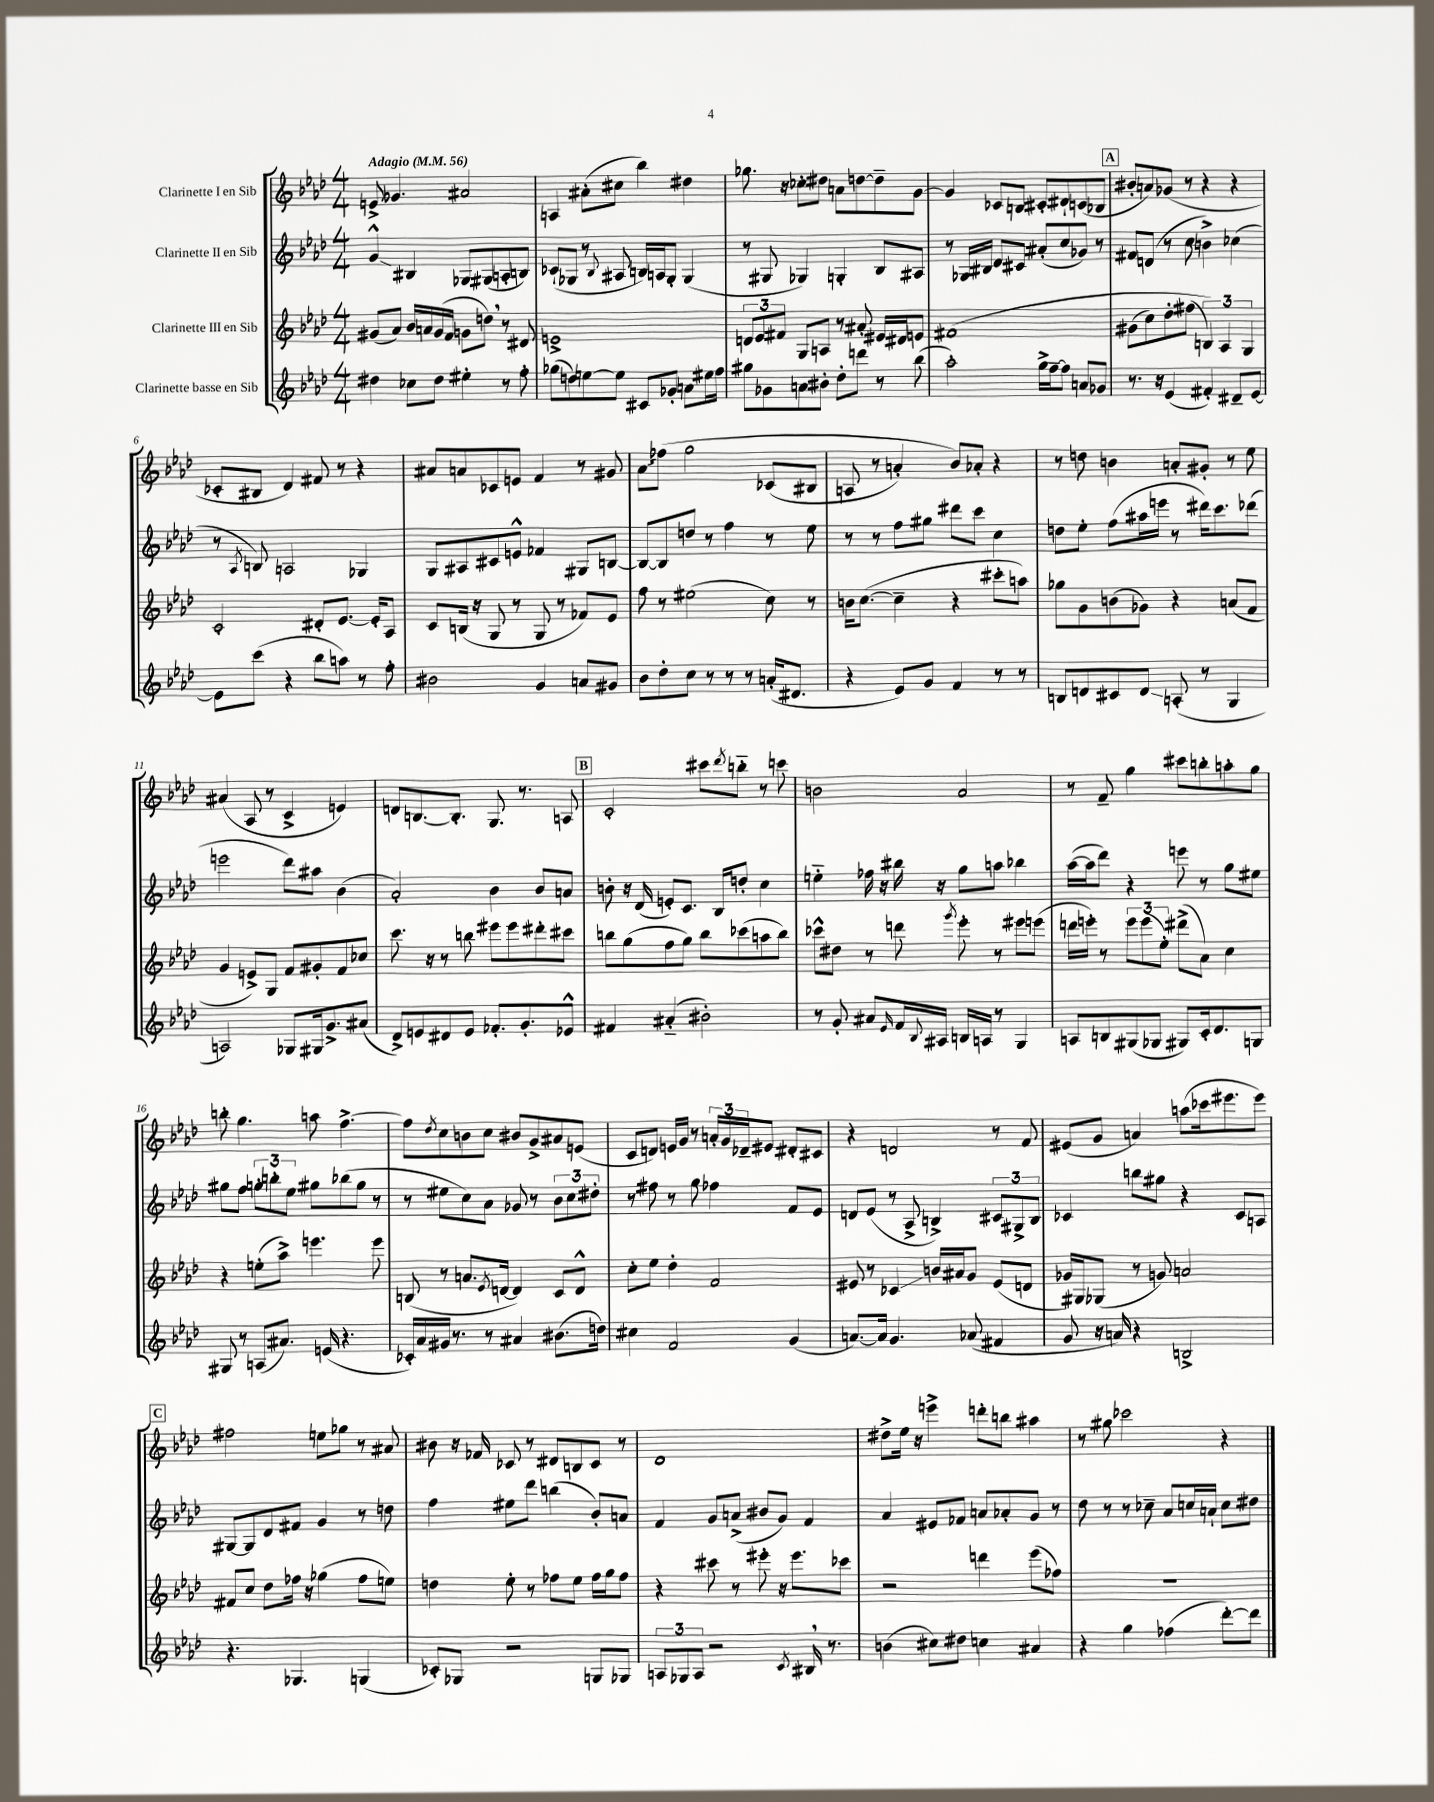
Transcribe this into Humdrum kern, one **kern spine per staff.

**kern	**kern	**kern	**kern
*staff4	*staff3	*staff2	*staff1
*clefG2	*clefG2	*clefG2	*clefG2
*k[b-e-a-d-]	*k[b-e-a-d-]	*k[b-e-a-d-]	*k[b-e-a-d-]
*M4/4	*M4/4	*M4/4	*M4/4
*MM56	*MM56	*MM56	*MM56
4dd#\	(8g#/L	4g^^/	8e^/
.	8a-/J)	.	4.g-/
8cc-\L	16b-/LL	4B#/	.
.	16a/	.	.
8dd#\J	(16g#/	.	.
.	16f/JJ	.	.
4ee#'\	8g\L	8G-/L	2a#/
.	8dd\J)	(8G#/	.
8r	8r	8A'/	.
8ff'\	8d#/	8B/J)	.
=	=	=	=
(8gg-\L	1e^	(8c-`/L	4A/
8dd\)	.	8G-/J	.
[8ee\	.	8r	(8a#'\L
.	.	8qqB-/	.
8ee\]J	.	8A#/	8cc#\J
8c#/L	.	16B/LL)	4bb-\)
.	.	16A/J	.
8g-'/J	.	8G-'/J	.
8a\L	.	(4G-/	4dd#\
16ee#\L	.	.	.
16ff\JJ	.	.	.
=	=	=	=
8gg#\L	12d/L	8r	8.gg-\
.	12e-/	.	.
8g-\	.	8G#/	.
.	12f#/J	.	.
.	.	.	16r
8a\	8G/L	4G-/)	8cc-'\L
8b#'\J	8A/J	.	8dd#\J
8dd-'\L	8r	4G'/	8a\L
8ddd\J	8a#'/	.	[8dd\
8r	16e#/LL	8B-/L	8dd~\]
.	16d#/J	.	.
(8bb-\	8e/J	8A#/J	[8g\J
=	=	=	=
2aa-'\)	&(1f#	8r	4g/]
.	.	16G-/LL	.
.	.	16B#/JJ	.
.	.	8d-/L	8c-/L
.	.	8c#/J	8B/J
16gg^\LL	.	(8a#'/L	8c#'/L
[16ff~\J	.	.	.
8ff\]J	.	8cc/	8d#`/
8a/L	.	8g-/J)	(8c/
8g-/J	.	8r	8B-/J
=	=	=	=
8.r	(8g#\L	8f#/L	8b#'/L
.	8cc\)	(8d/J	8a/)
16r	.	.	.
(4e-/	8dd-'\	8r	(8g-/J
.	(8ff#\J	8cc\	8r
4f#'/)	6B/)&)	4b^\)	4r
.	6A-/	.	.
8d#~/L	.	(4cc-\	4r
.	6G/	.	.
[8e-/J	.	.	.
=	=	=	=
8e-\]L	2c'/	8r	8c-'/L
.	.	8qA-/	.
(8ccc\J	.	8B/)	8B#/J
4r	.	2A/	4d-/)
8bb-\L	8d#'/L	.	8f#/
8aa\J)	[8.e-/J	.	8r
8r	.	4G-/	4r
.	16e-'/]LK	.	.
8ff'\	8A-/J	.	.
=	=	=	=
2b#\	8c/L	8G/L	8a#/L
.	(16B/Jk	8A#/	8a/
.	16r	.	.
.	8G/	8c#/	8c-/
.	8r	8e^^/J	8e/J
4g/	8G/	4f-/	4f/
.	8r	.	.
8a/L	8f-/L)	8G#/L	8r
8g#/J	8e-/J	[8B/J	8g#/
=	=	=	=
8b-\L	8ff\	8B/_L	8a-\L
8dd-'\	8r	8B/]	&(8ff-\J
8cc\J	(2ee#\	8dd/J	2gg\
8r	.	8r	.
8r	.	4ff\	.
8r	.	.	.
(16a'/LK	8cc\)	8r	(8c-/L
8.d#/J	.	.	.
.	8r	8ee-\	8B#/J
=	=	=	=
4r	16b\LK	8r	8A/
.	([8.cc\J	.	.
.	.	8r	8r
8e-/L)	4cc~\]	8ff\L	4a'/)
8g/J	.	8gg#\J	.
4f/	4r	8ddd#\L	8b-/L&)
.	.	8ccc\J	8a-'/J
8r	8ccc#'\L	4cc\	4r
8r	8aa\J)	.	.
=	=	=	=
8B/L	8gg-\L	8dd\L	8r
8d/	8g\	8ee-'\J	8dd\
8c#/	(8b\	(8ff\L	4b\
8d/J	8g-\J)	16aa#\L	.
.	.	16eee\JJ	.
(8A'/	4r	8r	8a'/L
8r	.	16ddd#\LK)	8g#'/J
.	.	8.ccc\	.
4G/	(8a/L	.	8r
.	8f/J	(8ddd-\J	8ee-\
=	=	=	=
2A/)	4g/	2eee\	(4a#/
.	8e^/L)	.	8A-/
.	8G/J	.	8r
8G-/L	8f/L	8ddd-\L)	4c^/
16G#/k	8g#'/	8aa#\J	.
8.g^/	.	.	.
.	8f/	(4b-\	4e/)
(8a#/J	8cc-/J	.	.
=	=	=	=
8d-^/L)	8.ccc\	2a-'/)	8d/L
8e/	.	.	[8.B/
.	16r	.	.
8d#/	8r	.	.
.	.	.	8.B'/]J
8e/J	8bb\	.	.
8.f-'/L	8eee#\L	4b-\	8.G/
.	8eee#\	.	.
8.g'/	.	.	8.r
.	8ddd#'\	8b-/L	.
8e-^^/J	8ccc#\J	8a/J	8A/
=	=	=	=
4f#/	8bb\L	8b'\	2c'/
.	(8gg\	16r	.
.	.	(16d-/	.
(4a#'~/	8ff\	8e'/L)	.
.	8gg\J)	8.c/J	.
2b#'\)	8bb\L	.	8ccc#\L
.	.	16B-/LK	.
.	.	.	8qddd-/
.	(8ccc-\	8dd'/J	8bb'~\J
.	8aa\	4cc\	8r
.	8bb\J)	.	8ccc\
=	=	=	=
8r	8ccc-^^\L	4ee'~\	2b\
8g'/	8dd#\J	.	.
8a#/L	8r	16ff-\	.
.	.	16r	.
16qqe-/	.	.	.
16f/L	8ddd\	16bb#\	.
8qqB-/	.	.	.
16A#/JJ	.	16r	.
.	8qggg/	.	.
16B/LL	8eee-'\	8gg\L	2a-/
16A/JJ	.	.	.
8r	8r	8aa\J	.
4G/	8eee#\L	4bb-\	.
.	(8eee\J	.	.
=	=	=	=
8A/L	16ddd\LL	([16aa-\LL	8r
.	16eee'\JJ)	16aa-\]J	.
8B/	8r	8ddd-\J)	8f~/
(8G#/	12eee\L	4r	4gg\
.	(12eee\	.	.
8G-/J	.	.	.
.	12ee-'\J)	.	.
8G#/L)	(8ddd#^\L	8eee\	8ccc#\L
16c'/k	8a-\J)	8r	8bb'\
8.d-/	.	.	.
.	4cc\	8gg\L	8aa'\
8G/J	.	8ee#\J	8gg\J
=	=	=	=
8G#/	4r	8gg#\L	8bb'\
8r	.	8ff\J	4.gg\
(8A/L	(8ee'\L	12gg'\L	.
.	.	12bb'\	.
8.a#/J)	8aa-^\J)	.	.
.	.	12ee-\J	.
.	4.eee\	8gg#\L	8aa\
(16e/	.	.	.
4.r	.	(8bb-\	[4.ff^\
.	.	8gg#\J	.
.	8eee\	8r	.
=	=	=	=
16c-'/LL)	(8B/	8r	8ff\]L
16a-/	.	.	.
.	.	.	8qdd-/
16g#/JJ	8r	8ee#\L	8cc\
8.r	.	.	.
.	8.a/L	8cc\)	8b\
8r	.	8a-\J	8cc\J
.	8qe-/	.	.
.	[16d/Jk	.	.
4a#/	4d/])	8g-/	8b#/L
.	.	8r	8g^/
(8.b#\L	8c/L	12b-\L	8a#/
.	.	12cc\	.
.	8d^^/J	.	(8e/J
.	.	12dd#'\J	.
16dd\Jk)	.	.	.
=	=	=	=
4cc#\	8cc'\L	8r	8c/L
.	8ee-\J	8ff#\	8d/J)
2f/	4dd-'\	8r	16e/LL
.	.	.	16g/JJ
.	.	8gg\	8r
.	2f/	4ff-\	24a'/LL
.	.	.	24g/
.	.	.	24d-~/J
.	.	.	8e#/J
(4g/	.	8f/L	8d#'/L
.	.	8e-/J	8c#/J
=	=	=	=
[8.a/L)	8e#/	8d/L	4r
.	8r	(8e-/J	.
16a/]Jk	.	.	.
4.g/	4c-/	8r	2d/
.	.	8A-^/	.
.	16b/LL	4B^/)	.
.	16a#/J	.	.
(8a-/	8g/J	.	.
4f#/	(8e#/L	12c#/L	8r
.	.	12G#^/	.
.	8d/J	.	8f/
.	.	12B/J	.
=	=	=	=
8g/	16g-/LL)	4c-/	(8e#/L
.	16G#/J	.	.
16r	(8G-/J	.	8g/J
16a/)	.	.	.
4r	8r	8bb\L	4a/)
.	8g/)	8gg#\J	.
2B^/	2a/	4r	(8aa\L
.	.	.	16ccc-\k
.	.	.	8.eee#\
.	.	8c-/L	.
.	.	8A/J	8eee#\J)
=	=	=	=
4.r	8f#/L	[8G#/L	2ff#\
.	8cc/J	8G#/]	.
.	8dd-\L	8d-/	.
4.G-/	16ff-\Jk	8f#/J	.
.	16r	.	.
.	(4gg-\	4g/	8ee\L
.	.	.	8gg-\J
(4G/	8ff-\L	8r	8r
.	8ee\J)	8dd\	8a#/
=	=	=	=
8c-'/L)	4dd\	4ff\	8b#\
8G-/J	.	.	16r
.	.	.	16f-/
2r	8ee-'\	8ee#\L	8c-/
.	8r	8ddd-\J	8r
.	8ff-\L	(4bb\	8d#/L
.	8ee-\J	.	8B/
8G/L	16ff-\LL	8b-'/L)	8c-/J
.	16gg\J	.	.
8G-/J	8ff-\J	8a/J	8r
=	=	=	=
12A/L	4r	4f/	1d-
12G-/	.	.	.
12A/J	.	.	.
2r	8ccc#\	8g/L	.
.	8r	(8a^/J	.
.	8eee#'\	8b#/L	.
.	16r	8g/J)	.
.	8.eee#\L	.	.
8qc/	.	.	.
16B#/	.	4f/	.
8.r	.	.	.
.	8ccc-\J	.	.
=	=	=	=
(4b\	2r	4a-/	8dd#^\L
.	.	.	16ee-\Jk
.	.	.	16r
8cc#\L)	.	8e#/L	4eee^\
8dd#\J	.	8f-/J	.
4cc\	4ddd\	8a/L	8ddd'\L
.	.	8a-'/	8bb\J
4a#/	(8eee-\L	8g/J	4aa#\
.	8ff-\J)	8r	.
=	=	=	=
4r	1r	8dd-\	8r
.	.	8r	8gg#\
4gg\	.	8r	2ccc-\
.	.	8cc-~\	.
(4ff-\	.	8a-/L	.
.	.	16cc/L	.
.	.	16a`/JJ	.
[8ddd-'\L)	.	8cc\L	4r
8ddd-\]J	.	8dd#\J	.
==	==	==	==
*-	*-	*-	*-
